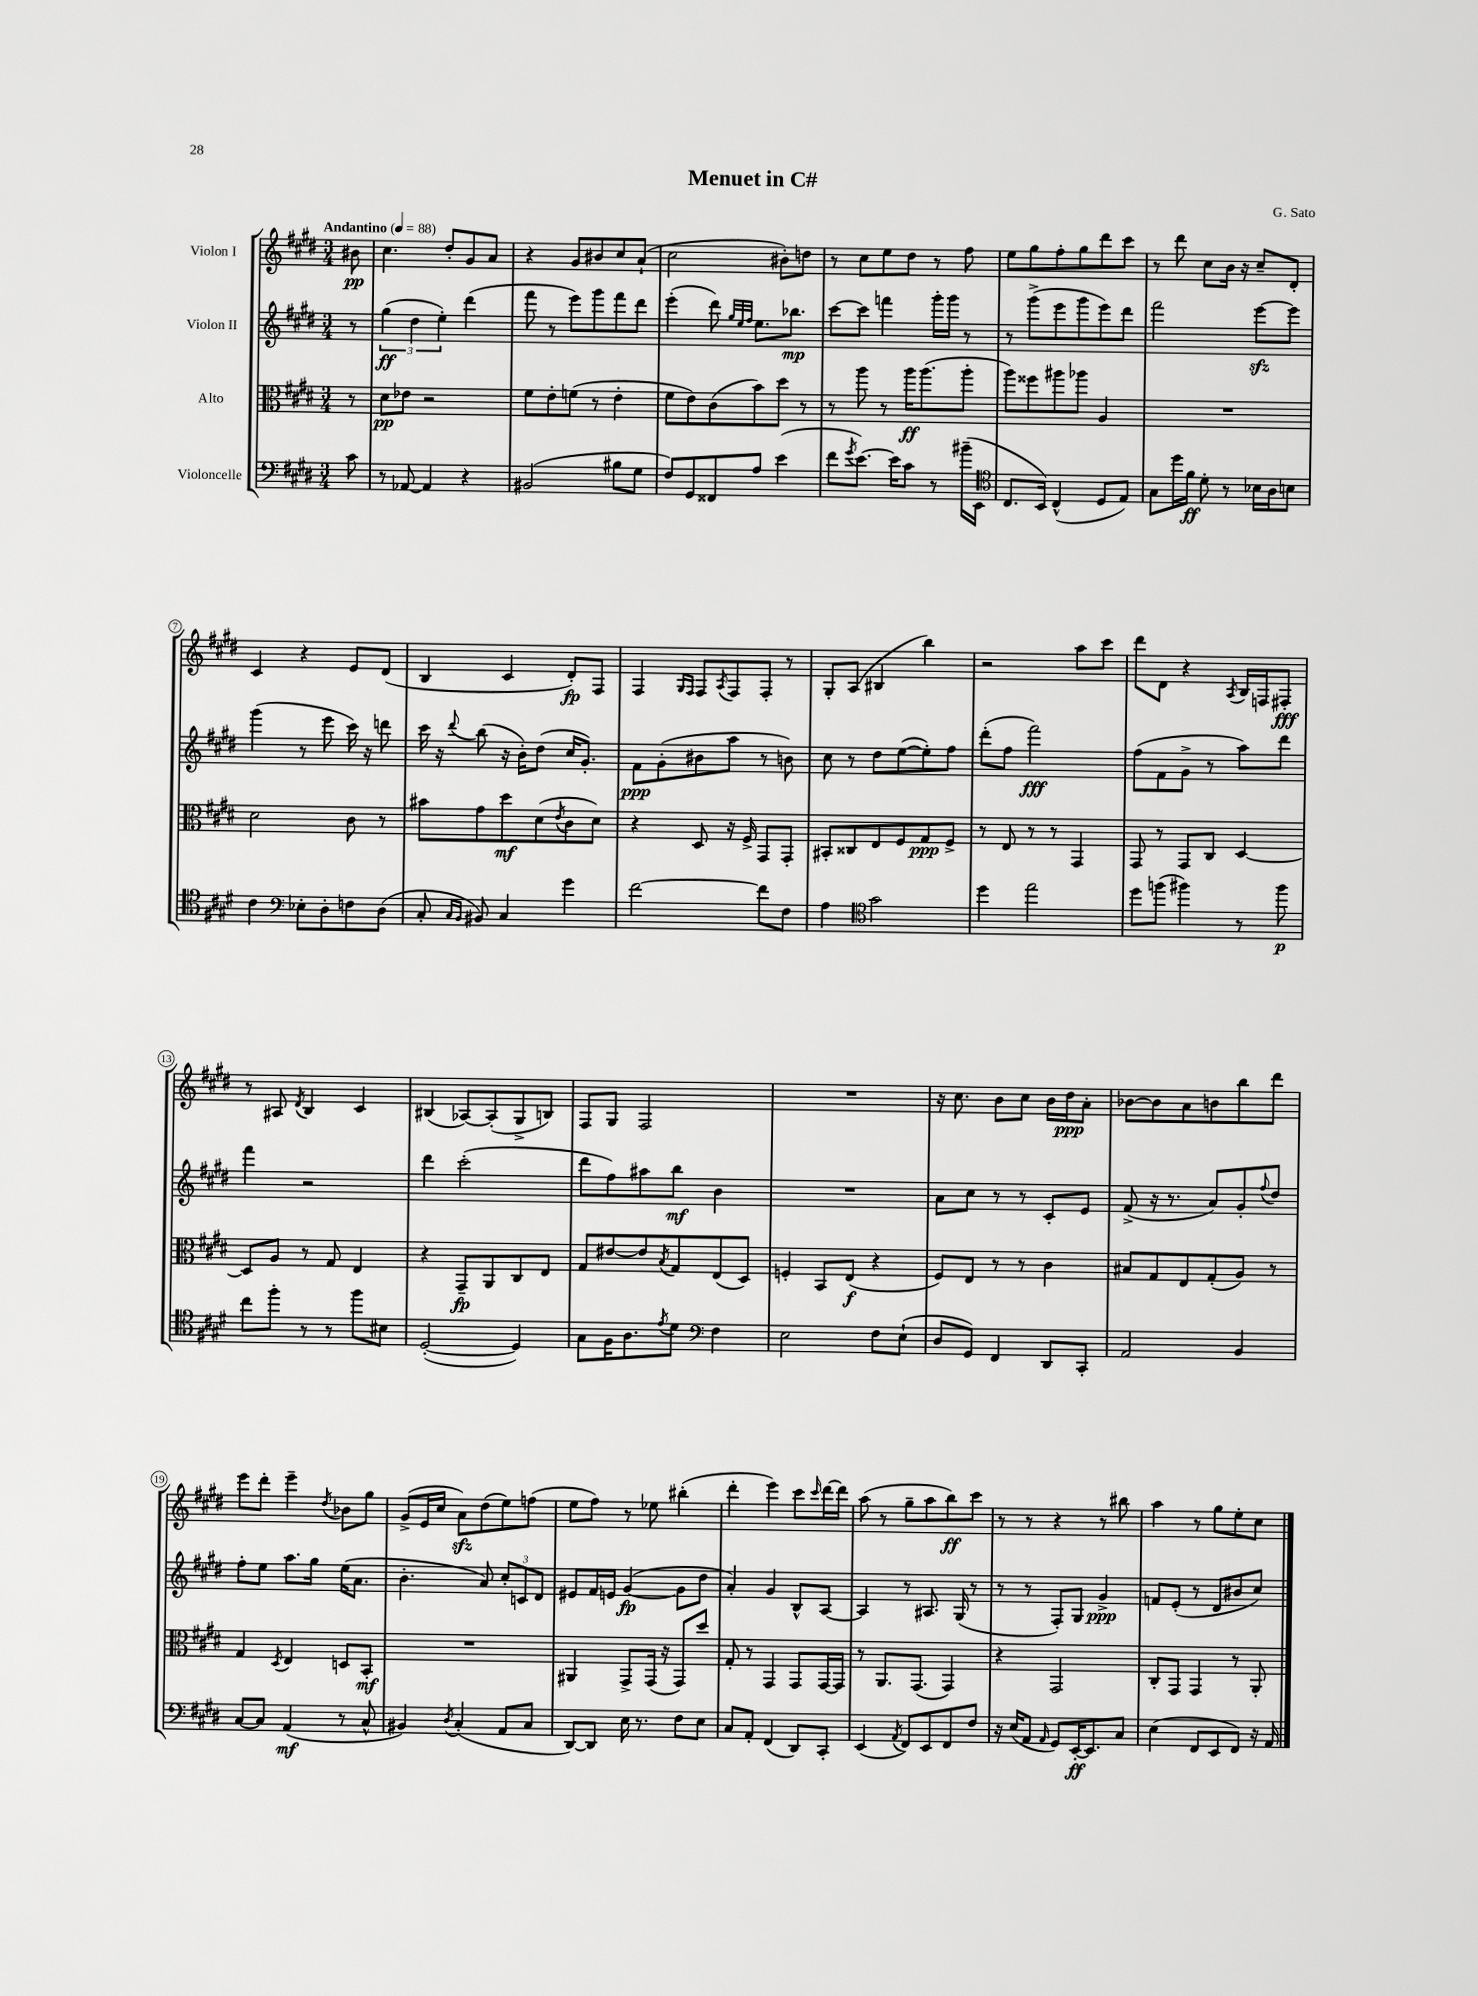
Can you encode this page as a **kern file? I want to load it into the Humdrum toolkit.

**kern	**kern	**kern	**kern
*staff4	*staff3	*staff2	*staff1
*clefF4	*clefC3	*clefG2	*clefG2
*k[f#c#g#d#]	*k[f#c#g#d#]	*k[f#c#g#d#]	*k[f#c#g#d#]
*M3/4	*M3/4	*M3/4	*M3/4
*MM88	*MM88	*MM88	*MM88
8c#	8r	8r	8b#
=	=	=	=
8r	8d#	(6gg#	4.cc#
[8AA-	8e-	.	.
.	.	6dd#	.
4AA-]	2r	.	.
.	.	6ee')	.
.	.	.	8dd#'
4r	.	(4ddd#	8g#
.	.	.	8a
=	=	=	=
(2BB#	8f#	8fff#	4r
.	8e'	8r	.
.	(8f	8eee)	8g#
.	8r	8ggg#	8b#
8B#	4e'	8fff#	8cc#
8G#	.	8ddd#	(8a`
=	=	=	=
8F#)	8f#	(4eee'	2cc#
8GG#	8e)	.	.
8FF##	(8c#	8ddd#)	.
.	.	32qqgg#	.
.	.	32qqee	.
.	.	32qqff#	.
8A	8b)	8.ee	.
(4e	8dd#	.	8b#')
.	.	8.bb-	.
.	8r	.	8dd
=	=	=	=
8f#	8r	[8ccc#	8r
8qg#	.	.	.
[8.e)	8aa	8ccc#]	8cc#
.	8r	4fff	8ee
16e]	.	.	.
8c#	16aa	.	8dd#
.	(8.aa	.	.
8r	.	16ggg#'	8r
.	.	16ggg#	.
(16b#~	8aa'	8r	8ff#
16EE	.	.	.
=	=	=	=
*clefC4	*	*	*
8.C#	8aa)	8r	8ee
.	8ff##	(8ggg#^	8gg#
16BB)	.	.	.
(4C#^^	8aa#	8eee	8ff#'
.	8aa-	8ggg#	8gg#
8D#	4A	8eee)	8ddd#
8E)	.	8ddd#	8ccc#
=	=	=	=
8G#	2.r	2fff#	8r
16dd#	.	.	8ddd#
16f#	.	.	.
8d#'	.	.	8cc#
8r	.	.	16b
.	.	.	16r
16B-	.	[8eee	8cc#~
16A	.	.	.
8B	.	8eee]	8d#'
=	=	=	=
4c#	2d#	(4ggg#	4c#
*clefF4	*	*	*
8E-'	.	8r	4r
8D#'	.	8eee	.
8F	8c#	16ccc#)	8e
.	.	16r	.
(8D#	8r	8ddd	(8d#
=	=	=	=
8C#'	8b#	16ccc#	4B
.	.	16r	.
16qqC#	.	.	.
16qqBB	.	8qqddd#	.
8BB#)	8g#	(8bb	.
4C#	8dd#	16r	4c#
.	.	16b')	.
.	(8d#	(8dd#	.
.	8qe	.	.
4g#	8c#	16cc#	8d#')
.	.	8.g#')	.
.	8d#)	.	8F#
=	=	=	=
[2f#	4r	8f#	4F#
.	.	(8g#'	.
.	.	.	16qqG#
.	.	.	16qqF#
.	8D#	8b#	8F#
.	.	.	8qA
.	16r	8aa	8F#
.	16F#^	.	.
8f#]	8GG#	8r	8F#'
8F#	8GG#'	8b)	8r
=	=	=	=
4A	8BB#'	8cc#	8G#'
.	8C##	8r	(8A
*clefC4	*	*	*
2g#	8E	8dd#	4B#
.	8F#	([8ee	.
.	8G#	8ee'])	4bb)
.	8F#^	8ff#	.
=	=	=	=
4dd#	8r	(8ddd#'	2r
.	8E	8ff#	.
2ee	8r	2fff#)	.
.	8r	.	.
.	4GG#	.	8aa
.	.	.	8ccc#
=	=	=	=
8dd#	8GG#	(8ff#	8ddd#
(8ff	8r	8f#	8d#
4ff#)	8GG#	8g#^	4r
.	8C#	8r	.
.	.	.	8qA
8r	[4D#	8aa)	16B
.	.	.	16F
8ff#	.	8ddd#	8F#'
=	=	=	=
8cc#	8D#]	4fff#	8r
8ff#'	8A	.	8A#
.	.	.	8qd#
8r	8r	2r	4B
8r	8G#	.	.
8ff#	4E	.	4c#
8B#	.	.	.
=	=	=	=
([2D#'	4r	4ddd#	(4B#
.	8GG#~	(2ccc#'	[8A-)
.	8AA	.	(8A-']
4D#])	8C#	.	8G#^
.	8E	.	8B)
=	=	=	=
8G#	8G#	8ddd#	8F#
16F#	[8e#	8ff#)	8G#
8.A	.	.	.
.	8e#]	8aa#	2F#
8qe	8qB	.	.
8d#	8G#	8bb	.
*clefF4	*	*	*
4F#	(8E	4b	.
.	8D#)	.	.
=	=	=	=
2E	4F'	2.r	2.r
.	8BB	.	.
.	(8E	.	.
8F#	4r	.	.
(8E`	.	.	.
=	=	=	=
8D#	8F#)	8a	16r
.	.	.	8.cc#
8GG#)	8E	8cc#	.
4FF#	8r	8r	8b
.	8r	8r	8cc#
8DD#	4c#	8c#'	16b
.	.	.	16dd#
8CC#'	.	8e	8a'
=	=	=	=
2AA	8B#	(8f#^	[8b-
.	8G#	16r	8b-]
.	.	8.r	.
.	8E	.	8a
.	(8G#'	8a)	8b
4BB	8A)	8g#'	8bb
.	.	8qqff#	.
.	8r	8dd#	8ddd#
=	=	=	=
[8C#	4G#	8ff#'	8eee
8C#]	.	8ee	8ddd#'
.	8qD#	.	.
(4AA	4E	8.aa	4eee~
.	.	16gg#	.
.	.	.	8qdd#
8r	8D	(16ee	8b-
.	.	8.a	.
8C#^^	8BB'	.	8gg#
=	=	=	=
4BB#)	2.r	4.b'	(8g#^
.	.	.	16e
.	.	.	16cc#
8qD#	.	.	.
(4C#'	.	.	8a)
.	.	8a)	(8dd#
8AA	.	12cc#'	8ee)
.	.	12c	.
8C#	.	.	(8ff
.	.	12d#	.
=	=	=	=
[8DD#)	4AA#	8e#	8ee
8DD#]	.	16f#	8ff#)
.	.	16e	.
16E	8GG#^	([4g#	8r
8.r	.	.	.
.	(16GG#	.	8ee-
.	16r	.	.
8F#	8GG#)	8g#]	(4bb#'
8E	8dd#	8dd#	.
=	=	=	=
8C#	8G#'	4a')	4ddd#'
8AA'	8r	.	.
(4FF#	4GG#	4g#	4eee)
8DD#)	8GG#	8B^^	8ccc#
.	.	.	16qqccc#
8CC#'	[16GG#	[8A	[16ddd#
.	16GG#]	.	16ddd#]
=	=	=	=
(4EE	8r	4A]	(8aa
.	8.AA	.	8r
8qAA	.	.	.
8FF#)	.	8r	8gg#~
.	(8.GG#	.	.
8EE	.	8.A#	8aa
8FF#	4GG#)	.	8bb)
.	.	(16G#	.
8F#	.	8r	8ccc#
=	=	=	=
16r	4r	8r	8r
(16E	.	.	.
8AA	.	8r	8r
16qqAA	.	.	.
8GG#)	2GG#	8F#')	4r
[16EE'	.	8G#	.
8.EE]	.	.	.
.	.	4g#^	8r
8C#	.	.	8bb#
=	=	=	=
(4E	8C#'	8f	4aa
.	8GG#	(8e'	.
8FF#	4GG#	8r	8r
8EE	.	8d#	8gg#
8FF#)	8r	8b#	8ee'
16r	8AA'	8cc#)	8cc#
16AA	.	.	.
==	==	==	==
*-	*-	*-	*-
